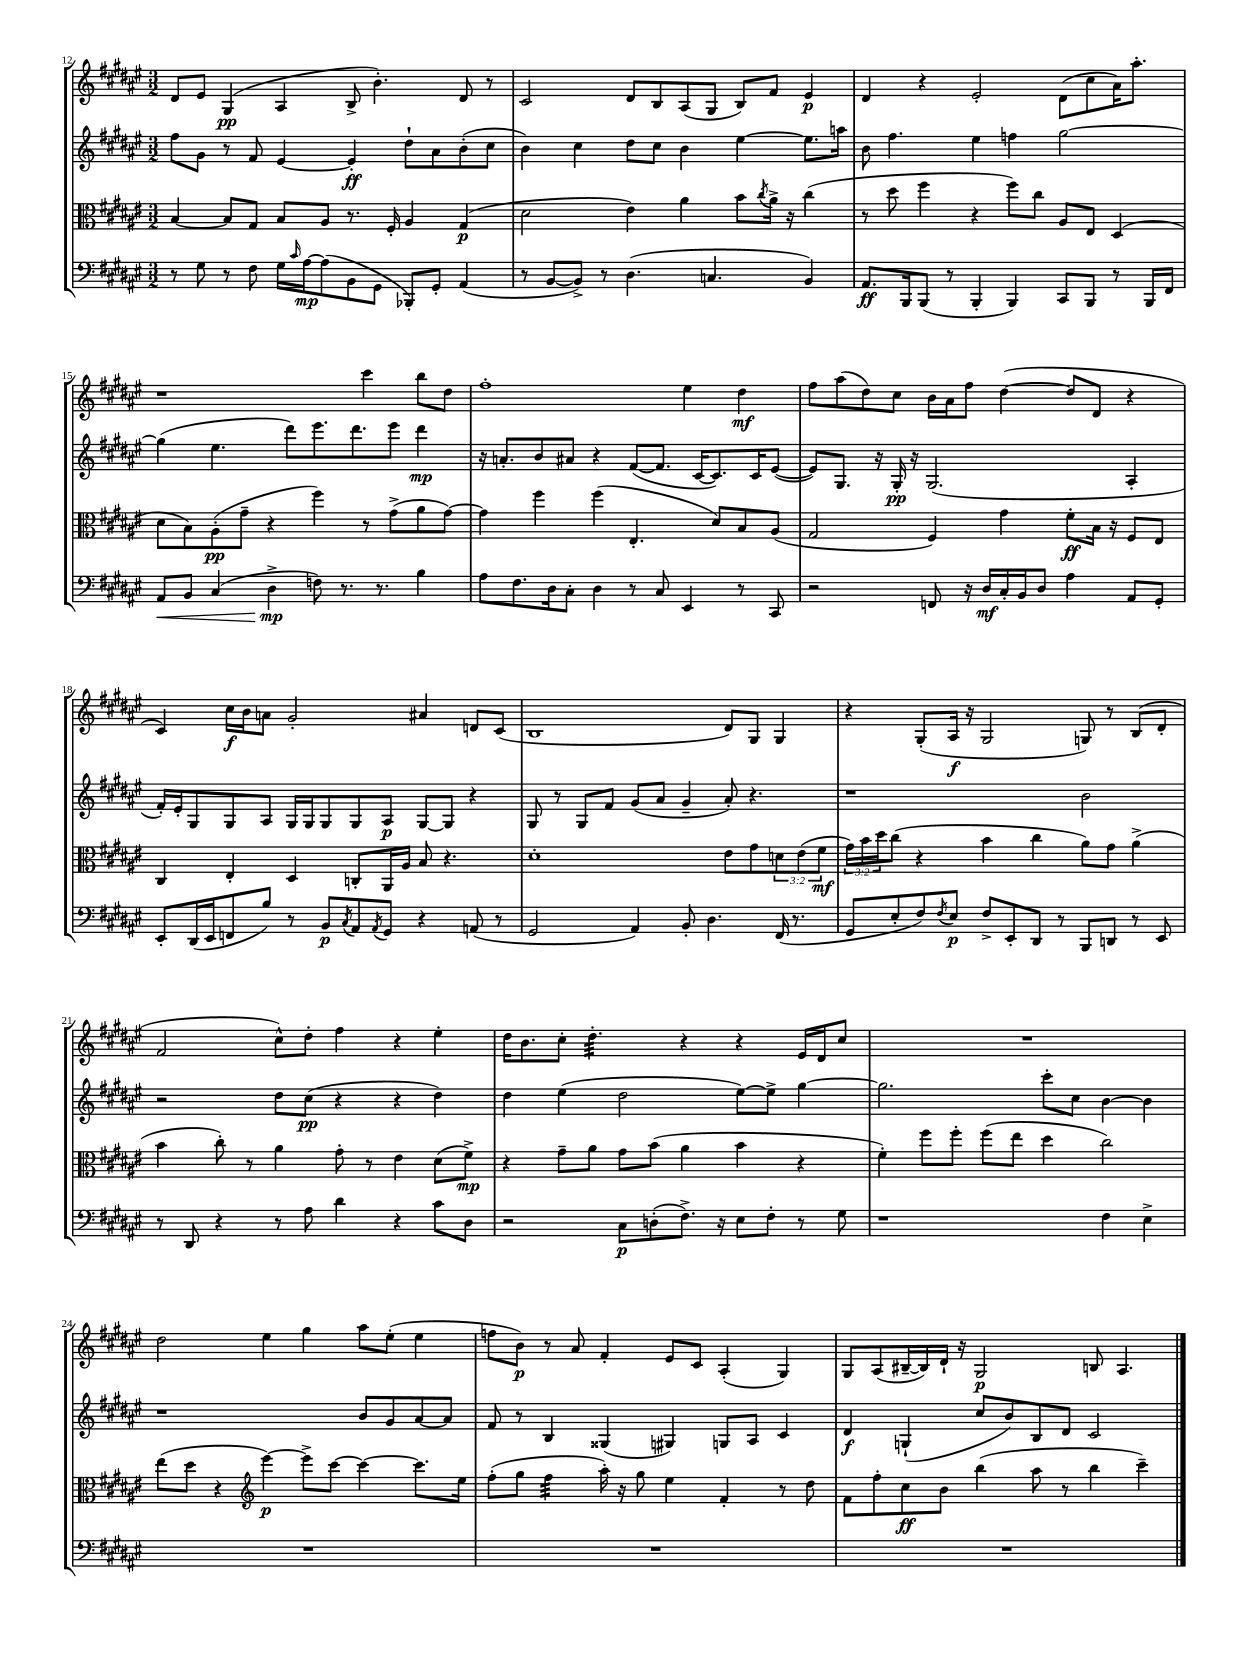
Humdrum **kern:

**kern	**kern	**kern	**kern
*staff4	*staff3	*staff2	*staff1
*clefF4	*clefC3	*clefG2	*clefG2
*k[f#c#g#d#a#e#]	*k[f#c#g#d#a#e#]	*k[f#c#g#d#a#e#]	*k[f#c#g#d#a#e#]
*M3/2	*M3/2	*M3/2	*M3/2
8r	[4B	8ff#	8d#
8G#	.	8g#	8e#
8r	8B]	8r	(4G#
8F#	8G#	8f#	.
16G#	8B	[4e#	4A#
16qqc#	.	.	.
[16A#	.	.	.
(8A#]	8A#	.	.
8BB	8.r	4e#']	8B^
8GG#	.	.	4.b')
.	16F#'	.	.
8BBB-')	4A#	8dd#`	.
8GG#'	.	8a#	.
(4AA#	(4G#	(8b'	8d#
.	.	8cc#	8r
=	=	=	=
8r	2d#	4b)	2c#
[8BB	.	.	.
8BB^])	.	4cc#	.
8r	.	.	.
(4.D#	4e#)	8dd#	8d#
.	.	8cc#	8B
.	4a#	4b	(8A#
4.C	.	.	8G#
.	8b	[4ee#	8B)
.	8qcc#	.	.
.	16a#^	.	8f#
.	16r	.	.
4BB)	(4cc#	8.ee#]	4e#
.	.	16aa	.
=	=	=	=
8.AA#	8r	8b	4d#
.	8dd#	4.ff#	.
16BBB	.	.	.
(8BBB	4ff#	.	4r
8r	.	.	.
4BBB'	4r	4ee#	2e#'
4BBB)	8ff#)	4ff	.
.	8cc#	.	.
8CC#	8A#	[2gg#	(8d#
8BBB	8E#	.	8cc#
8r	(4D#	.	16a#)
.	.	.	8.aa#'
16BBB	.	.	.
16FF#	.	.	.
=	=	=	=
8AA#	8d#	(4gg#]	1r
8BB	8B)	.	.
(4C#	(8A#'	4.ee#	.
.	8g#~	.	.
4D#^	4r	.	.
.	.	8ddd#)	.
8F)	4ff#)	8.eee#	.
8.r	.	.	.
.	.	8.ddd#	.
.	8r	.	4ccc#
8.r	.	.	.
.	(8g#^	8eee#	.
4B	8a#	4ddd#	8bb
.	[8g#)	.	8dd#
=	=	=	=
8A#	4g#]	16r	1ff#'
.	.	8.a'	.
8.F#	.	.	.
.	4ff#	8b	.
16D#	.	.	.
8C#'	.	8a#	.
4D#	(4ff#	4r	.
8r	4.E#'	([8f#	.
8C#	.	8.f#]	.
4EE#	.	.	4ee#
.	.	[16c#	.
.	8d#)	8.c#])	.
8r	8B	.	4dd#
.	.	16c#	.
8CC#	(8A#	([8e#	.
=	=	=	=
2r	2G#	8e#])	8ff#
.	.	8.G#	(8aa#
.	.	.	8dd#)
.	.	16r	.
.	.	16G#'	8cc#
.	.	16r	.
8FF	4F#)	(2.G#	16b
.	.	.	16a#
16r	.	.	8ff#
16D#	.	.	.
16C#'	4g#	.	([4dd#
16BB	.	.	.
8D#	.	.	.
4A#	8f#'	.	8dd#]
.	16B	.	8d#
.	16r	.	.
8AA#	8F#	4A#'	4r
8GG#'	8E#	.	.
=	=	=	=
8EE#'	4C#	16f#')	4c#)
.	.	16e#'	.
(16DD#	.	8G#	.
16EE#	.	.	.
8FF	4E#'	8G#	16cc#
.	.	.	16b
8B)	.	8A#	8a
8r	4D#	16G#	2g#'
.	.	16G#	.
8BB	.	8G#	.
8qC#	.	.	.
8AA#	8C'	8G#	.
8qAA#	.	.	.
8GG#	16AA#	8A#	.
.	16A#	.	.
4r	8B	[8G#	4a#
.	4.r	8G#]	.
(8AA	.	4r	8d
8r	.	.	(8c#
=	=	=	=
2GG#	1d#'	8G#	1B
.	.	8r	.
.	.	8G#	.
.	.	8f#	.
4AA#)	.	(8g#	.
.	.	8a#	.
8BB'	.	4g#~	.
4.D#	.	.	.
.	8e#	8a#')	8d#)
.	8g#	4.r	8G#
(16FF#	12d	.	4G#
8.r	.	.	.
.	(12e#	.	.
.	12f#	.	.
=	=	=	=
8GG#	24g#)	1r	4r
.	24b	.	.
.	24dd#	.	.
8E#'	(8cc#	.	.
8F#)	4r	.	(8G#'
8qF#	.	.	.
8E#	.	.	16A#
.	.	.	16r
8F#^	4b	.	2G#
8EE#'	.	.	.
8DD#	4cc#	.	.
8r	.	.	.
8BBB	8a#)	2b	8G)
8DD	8g#	.	8r
8r	(4a#^	.	(8B
8EE#	.	.	8d#'
=	=	=	=
8r	4b	2r	2f#
8DD#	.	.	.
4r	8cc#')	.	.
.	8r	.	.
8r	4a#	8dd#	8cc#^^)
8A#	.	(8cc#	8dd#'
4d#	8g#'	4r	4ff#
.	8r	.	.
4r	4e#	4r	4r
8c#	(8d#	4dd#)	4ee#'
8D#	8f#^)	.	.
=	=	=	=
2r	4r	4dd#	16dd#
.	.	.	8.b
.	8g#~	(4ee#	8cc#'
.	8a#	.	4.dd#'
8C#	8g#	2dd#	.
(8D'	(8b	.	.
8.F#^)	4a#	.	4r
16r	.	.	.
8E#	4b	[8ee#)	4r
8F#'	.	8ee#^]	.
8r	4r	[4gg#	16e#
.	.	.	16d#
8G#	.	.	8cc#
=	=	=	=
1r	4f#')	2.gg#]	1.r
.	8ff#	.	.
.	8ff#'	.	.
.	(8ff#	.	.
.	8ee#	.	.
.	4dd#	8ccc#'	.
.	.	8cc#	.
4F#	2cc#)	[4b	.
4E#^	.	4b]	.
=	=	=	=
1.r	(8ee#	1r	2dd#
.	8dd#	.	.
.	4r	.	.
*	*clefG2	*	*
.	[4eee#)	.	4ee#
.	8eee#^]	.	4gg#
.	[8ccc#	.	.
.	4ccc#_	8b	8aa#
.	.	8g#	(8ee#'
.	8.ccc#]	[8a#	4ee#
.	.	8a#]	.
.	16ee#	.	.
=	=	=	=
1.r	(8ff#'	8f#	8ff
.	8gg#	8r	8b)
.	4ff#	4B	8r
.	.	.	8a#
.	16aa#')	(4G##	4f#'
.	16r	.	.
.	8gg#	.	.
.	4ee#	4G#)	8e#
.	.	.	8c#
.	4f#'	8G	(4A#'
.	.	8A#	.
.	8r	4c#	4G#)
.	8dd#	.	.
=	=	=	=
1.r	8f#	4d#	8G#
.	8ff#'	.	(8A#
.	8cc#	(4G`	[16B#~
.	.	.	16B#])
.	8b	.	16d#`
.	.	.	16r
.	(4bb	8cc#	2G#
.	.	8b)	.
.	8aa#	8B	.
.	8r	8d#	.
.	4bb	2c#	8B
.	.	.	4.A#
.	4ccc#~)	.	.
==	==	==	==
*-	*-	*-	*-
